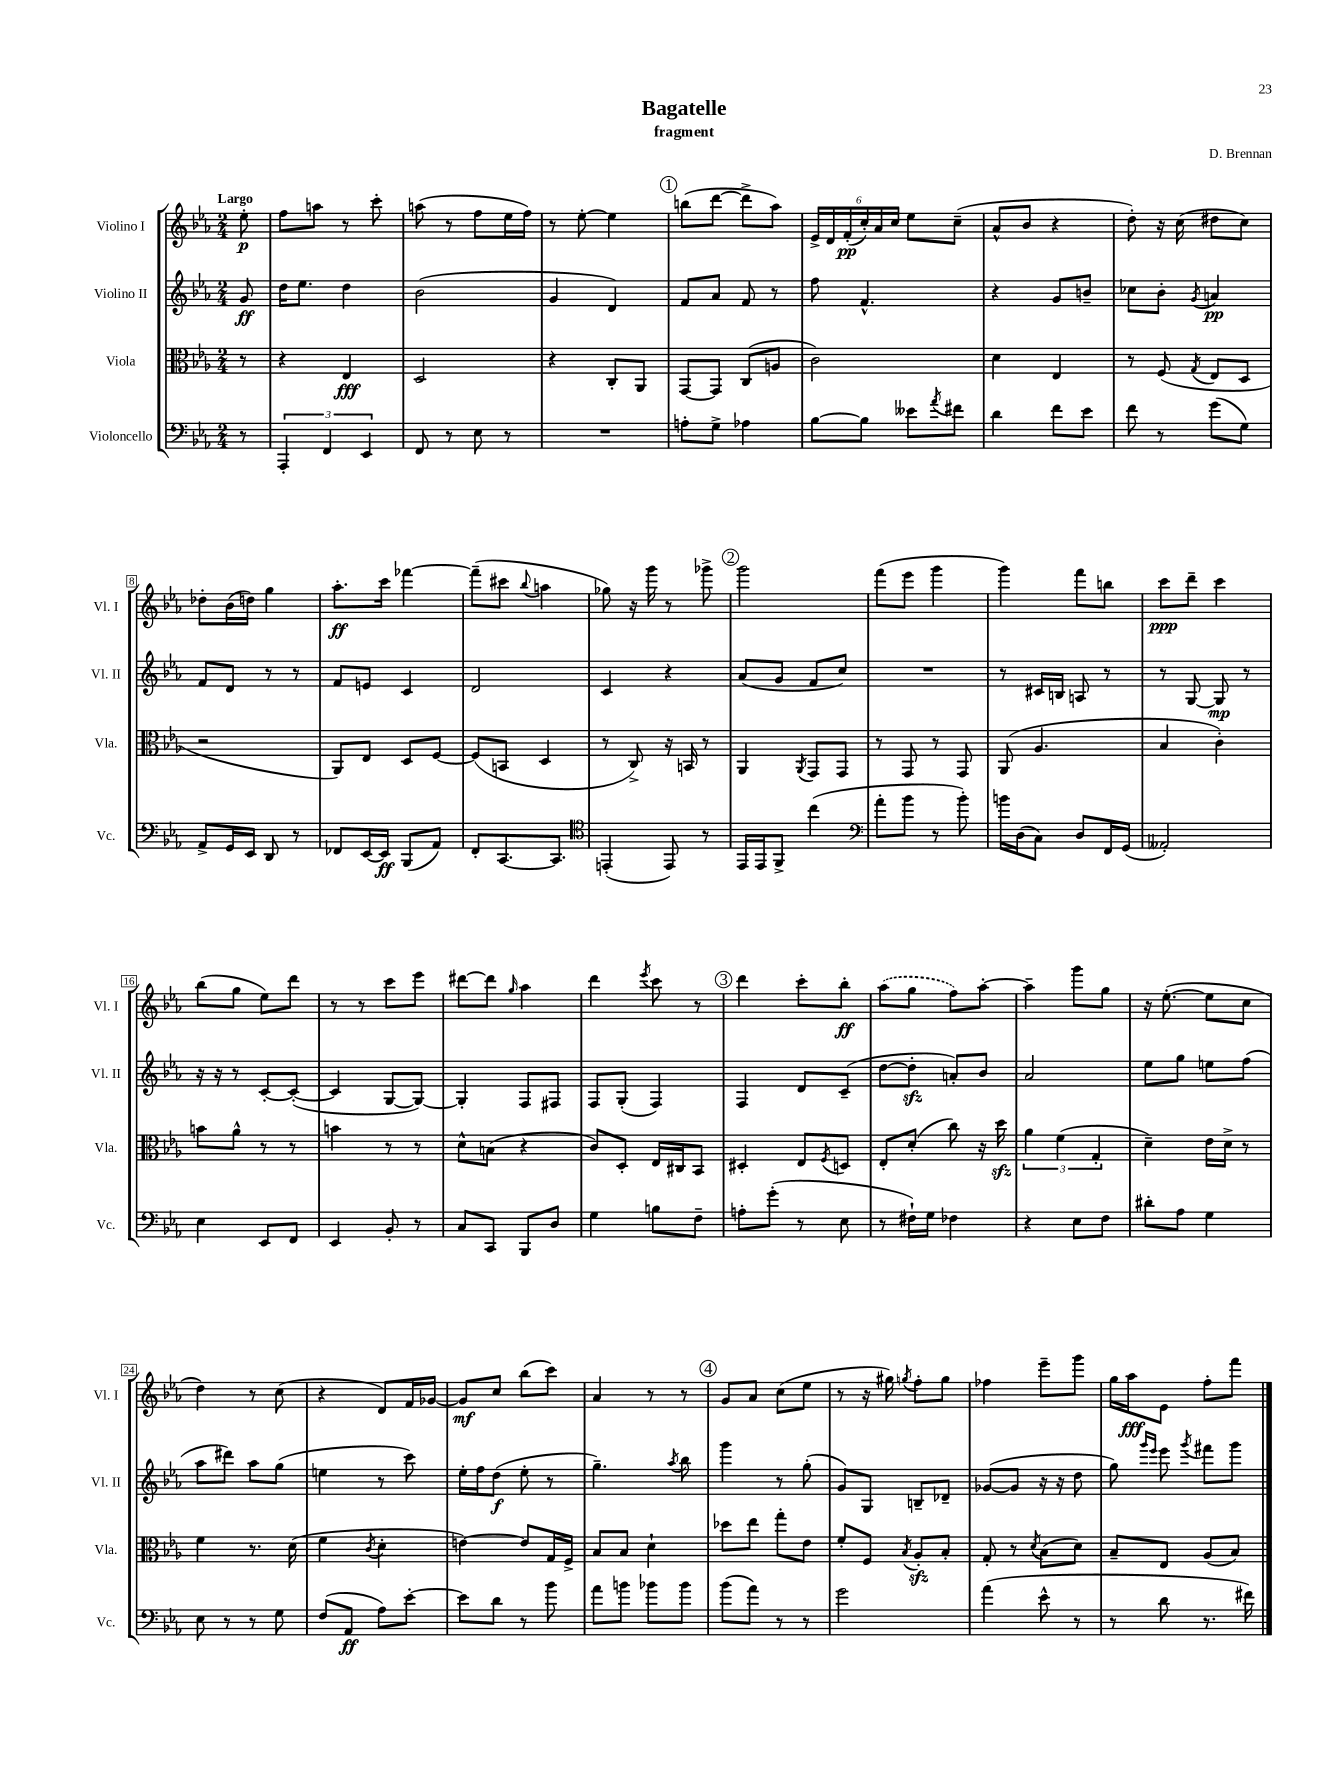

**kern	**dynam	**kern	**dynam	**kern	**dynam	**kern	**dynam
*part4	*part4	*part3	*part3	*part2	*part2	*part1	*part1
*staff4	*staff4	*staff3	*staff3	*staff2	*staff2	*staff1	*staff1
*I"Violoncello	*	*I"Viola	*	*I"Violino II	*	*I"Violino I	*
*I'Vc.	*	*I'Vla.	*	*I'Vl. II	*	*I'Vl. I	*
*clefF4	*	*clefC3	*	*clefG2	*	*clefG2	*
*k[b-e-a-]	*	*k[b-e-a-]	*	*k[b-e-a-]	*	*k[b-e-a-]	*
*M2/4	*	*M2/4	*	*M2/4	*	*M2/4	*
=	=	=	=	=	=	=	=
!	!	!	!	!	!	!LO:TX:a:B:t=Largo	!
8r	.	8r	.	8g/	ff	8ee-'\	p
=1	=1	=1	=1	=1	=1	=1	=1
6AAA-'/	.	4r	.	16dd\KL	.	8ff\L	.
.	.	.	.	8.ee-\J	.	.	.
.	.	.	.	.	.	8aan\J	.
6FF/	.	.	.	.	.	.	.
.	.	4E-/	fff	4dd\	.	8r	.
6EE-/	.	.	.	.	.	.	.
.	.	.	.	.	.	8ccc'\	.
=2	=2	=2	=2	=2	=2	=2	=2
8FF/	.	2D/	.	(2b-\	.	(8aan\	.
8r	.	.	.	.	.	8r	.
8E-\	.	.	.	.	.	8ff\L	.
8r	.	.	.	.	.	16ee-\L	.
.	.	.	.	.	.	16ff\JJ)	.
=3	=3	=3	=3	=3	=3	=3	=3
2r	.	4r	.	4g/	.	8r	.
.	.	.	.	.	.	[8ee-'\	.
.	.	8C'/L	.	4d/)	.	4ee-\]	.
.	.	8AA-/J	.	.	.	.	.
!!LO:REH:place=s1:t=1
=4	=4	=4	=4	=4	=4	=4	=4
8An'\L	.	[8GG/L	.	8f/L	.	(8bbn\L	.
8G^\J	.	8GG/J]	.	8a-/J	.	[8ddd\J	.
4A-X\	.	(8C/L	.	8f/	.	8ddd^\L]	.
.	.	8An/J	.	8r	.	8aa-\J)	.
=5	=5	=5	=5	=5	=5	=5	=5
[8B-\L	.	2c\)	.	8ff\	.	24e-^/LL	.
.	.	.	.	.	.	24d/	.
.	.	.	.	.	.	(24f'/	pp
8B-\J]	.	.	.	4.f^^/	.	24cc'/)	.
.	.	.	.	.	.	24a-/	.
.	.	.	.	.	.	24cc/JJ	.
8e--X\L	.	.	.	.	.	8ee-\L	.
8qa-/	.	.	.	.	.	.	.
8f#X\J	.	.	.	.	.	(8cc~\J	.
=6	=6	=6	=6	=6	=6	=6	=6
4d\	.	4d\	.	4r	.	8a-^^/L	.
.	.	.	.	.	.	8b-/J	.
8f\L	.	4E-/	.	8g/L	.	4r	.
8e-\J	.	.	.	8bn~/J	.	.	.
=7	=7	=7	=7	=7	=7	=7	=7
8f\	.	8r	.	8cc-X\L	.	8dd'\)	.
8r	.	(8F/	.	8b-'\J	.	16r	.
.	.	.	.	.	.	(16cc\	.
.	.	8qG/	.	8qg/	.	.	.
(8g\L	.	8E-/L	.	4an/	pp	8dd#X\L	.
8G\J)	.	8D/J	.	.	.	8cc\J)	.
!!LO:LB:g=z
=8	=8	=8	=8	=8	=8	=8	=8
8AA-^/L	.	2r	.	8f/L	.	8dd-X'\L	.
16GG/L	.	.	.	8d/J	.	(16b-\L	.
16EE-/JJ	.	.	.	.	.	16ddn\JJ)	.
8DD/	.	.	.	8r	.	4gg\	.
8r	.	.	.	8r	.	.	.
=9	=9	=9	=9	=9	=9	=9	=9
8FF-X/L	.	8AA-/L)	.	8f/L	.	8.aa-'\L	ff
[16EE-/L	.	8E-/J	.	8en/J	.	.	.
16EE-/JJ]	ff	.	.	.	.	16ccc\Jk	.
(8BBB-/L	.	8D/L	.	4c/	.	[4fff-X\	.
8AA-/J)	.	[8F/J	.	.	.	.	.
=10	=10	=10	=10	=10	=10	=10	=10
8FF'/L	.	(8F/L]	.	2d/	.	(8fff-~\L]	.
[8.CC/	.	8BBn/J	.	.	.	8ccc#X\J	.
.	.	.	.	.	.	8qqbb-/	.
.	.	4D/	.	.	.	4aan\	.
8.CC/J]	.	.	.	.	.	.	.
=11	=11	=11	=11	=11	=11	=11	=11
*clefC4	*	*	*	*	*	*	*
(4EEn'/	.	8r	.	4c/	.	8gg-X\)	.
.	.	8C^/)	.	.	.	16r	.
.	.	.	.	.	.	16ggg\	.
8EE/)	.	16r	.	4r	.	8r	.
.	.	16BBn/	.	.	.	.	.
8r	.	8r	.	.	.	8ggg-X^\	.
!!LO:REH:place=s1:t=2
=12	=12	=12	=12	=12	=12	=12	=12
16EE-/LL	.	4AA-/	.	(8a-/L	.	2ggg\	.
16EE-/J	.	.	.	.	.	.	.
8FF^/J	.	.	.	8g/J	.	.	.
.	.	8qAA-/	.	.	.	.	.
(4cc\	.	8GG/L	.	8f/L	.	.	.
.	.	8GG/J	.	8cc/J)	.	.	.
=13	=13	=13	=13	=13	=13	=13	=13
*clefF4	*	*	*	*	*	*	*
8a-'\L	.	8r	.	2r	.	(8fff\L	.
8b-\J	.	8GG/	.	.	.	8eee-\J	.
8r	.	8r	.	.	.	4ggg\	.
8b-'\)	.	8GG/	.	.	.	.	.
=14	=14	=14	=14	=14	=14	=14	=14
16bn\LL	.	(8AA-/	.	8r	.	4ggg\)	.
(16D\J	.	.	.	.	.	.	.
8C\J)	.	4.A-/	.	16c#X/LL	.	.	.
.	.	.	.	16Bn/JJ	.	.	.
8D/L	.	.	.	8An/	.	8fff\L	.
16FF/L	.	.	.	8r	.	8bbn\J	.
(16GG/JJ	.	.	.	.	.	.	.
=15	=15	=15	=15	=15	=15	=15	=15
2AA--X'/)	.	4B-/	.	8r	.	8ccc\L	ppp
.	.	.	.	[8G/	.	8ddd~\J	.
.	.	4c'\)	.	8G/]	mp	4ccc\	.
.	.	.	.	8r	.	.	.
!!LO:LB:g=z
=16	=16	=16	=16	=16	=16	=16	=16
4E-\	.	8bn\L	.	16r	.	(8bb-\L	.
.	.	.	.	16r	.	.	.
.	.	8a-^^\J	.	8r	.	8gg\J	.
8EE-/L	.	8r	.	[8c'/L	.	8ee-\L)	.
8FF/J	.	8r	.	(8c'/J_	.	8ddd\J	.
=17	=17	=17	=17	=17	=17	=17	=17
4EE-/	.	4bn\	.	4c/]	.	8r	.
.	.	.	.	.	.	8r	.
8BB-'/	.	8r	.	[8G/L	.	8ccc\L	.
8r	.	8r	.	8G/J_)	.	8eee-\J	.
=18	=18	=18	=18	=18	=18	=18	=18
8C/L	.	8d^^\L	.	4G'/]	.	[8ddd#X\L	.
8CC/J	.	(8Bn\J	.	.	.	8ddd#\J]	.
.	.	.	.	.	.	16qqgg/	.
8BBB-/L	.	4r	.	8F/L	.	4aa-\	.
8D/J	.	.	.	8F#X/J	.	.	.
=19	=19	=19	=19	=19	=19	=19	=19
4G\	.	8c/L)	.	8F/L	.	4ddd\	.
.	.	8D'/J	.	(8G'/J	.	.	.
.	.	.	.	.	.	8qeee-/	.
8Bn\L	.	16E-/LL	.	4F/)	.	8ccc\	.
.	.	16C#X/J	.	.	.	.	.
8F~\J	.	8BB-/J	.	.	.	8r	.
!!LO:REH:place=s1:t=3
=20	=20	=20	=20	=20	=20	=20	=20
8An'\L	.	4D#X'/	.	4F/	.	4ddd\	.
(8g'\J	.	.	.	.	.	.	.
8r	.	8E-/L	.	8d/L	.	8ccc'\L	.
.	.	8qF/	.	.	.	.	.
8E-\	.	8Dn/J	.	(8c~/J	.	8bb-'\J	ff
=21	=21	=21	=21	=21	=21	=21	=21
8r	.	8E-'/L	.	[8dd\L	.	(8aa-\L	.
16F#X`\LL)	.	(8d'/J	.	8ddzz'\J]	.	8gg\J	.
16G\JJ	.	.	.	.	.	.	.
4F-X\	.	8cc\)	.	8an'/L)	.	8ff\L)	.
.	.	16r	.	8b-/J	.	[8aa-'\J	.
.	.	16ddzz\	.	.	.	.	.
=22	=22	=22	=22	=22	=22	=22	=22
4r	.	6a-\	.	2a-/	.	4aa-~\]	.
.	.	(6f\	.	.	.	.	.
8E-\L	.	.	.	.	.	8ggg\L	.
.	.	6G'/	.	.	.	.	.
8F\J	.	.	.	.	.	8gg\J	.
=23	=23	=23	=23	=23	=23	=23	=23
8d#X'\L	.	4d~\)	.	8ee-\L	.	16r	.
.	.	.	.	.	.	([8.ee-'\	.
8A-\J	.	.	.	8gg\J	.	.	.
4G\	.	16e-\LL	.	8een\L	.	8ee-\L]	.
.	.	16d^\JJ	.	.	.	.	.
.	.	8r	.	(8ff\J	.	8cc\J	.
!!LO:LB:g=z
=24	=24	=24	=24	=24	=24	=24	=24
8E-\	.	4f\	.	8aa-\L	.	4dd\)	.
8r	.	.	.	8ddd#X\J)	.	.	.
8r	.	8.r	.	8aa-\L	.	8r	.
8G\	.	.	.	(8gg\J	.	(8cc\	.
.	.	(16d\	.	.	.	.	.
=25	=25	=25	=25	=25	=25	=25	=25
(8F/L	.	4f\	.	4een\	.	4r	.
8AA-/J	ff	.	.	.	.	.	.
.	.	8qc/	.	.	.	.	.
8A-\L)	.	4d'\	.	8r	.	8d/L)	.
[8e-'\J	.	.	.	8ccc\)	.	16f/L	.
.	.	.	.	.	.	[16g-X/JJ	.
=26	=26	=26	=26	=26	=26	=26	=26
8e-\L]	.	[4en\)	.	16ee-'\LL	.	8g-/L]	mf
.	.	.	.	16ff\J	.	.	.
8d\J	.	.	.	(8dd\J	f	8cc/J	.
8r	.	8e/L]	.	8ee-'\	.	(8bb-\L	.
8b-\	.	16G/L	.	8r	.	8ccc\J)	.
.	.	16F^/JJ	.	.	.	.	.
=27	=27	=27	=27	=27	=27	=27	=27
8a-\L	.	8B-/L	.	4.gg~\)	.	4a-/	.
8bn\J	.	8B-/J	.	.	.	.	.
8b-X\L	.	4d`\	.	.	.	8r	.
.	.	.	.	8qaa-/	.	.	.
8b-\J	.	.	.	8bb-\	.	8r	.
!!LO:REH:place=s1:t=4
=28	=28	=28	=28	=28	=28	=28	=28
(8b-\L	.	8dd-X\L	.	4ggg\	.	8g/L	.
8a-\J)	.	8ee-\J	.	.	.	8a-/J	.
8r	.	8gg'\L	.	8r	.	(8cc\L	.
8r	.	8e-\J	.	(8gg'\	.	8ee-\J	.
=29	=29	=29	=29	=29	=29	=29	=29
2g\	.	8f'/L	.	8g/L)	.	8r	.
.	.	8F/J	.	8G/J	.	16r	.
.	.	.	.	.	.	16gg#X\)	.
.	.	8qB-/	.	.	.	8qggn/	.
.	.	8A-zz'/L	.	8Bn~/L	.	8ff'\L	.
.	.	8B-'/J	.	8d-X~/J	.	8gg\J	.
=30	=30	=30	=30	=30	=30	=30	=30
(4a-\	.	8G'/	.	([8g-X/L	.	4ff-X\	.
.	.	8r	.	8g-/J]	.	.	.
.	.	8qd/	.	.	.	.	.
8e-^^\	.	(8B-\L	.	16r	.	8eee-~\L	.
.	.	.	.	16r	.	.	.
8r	.	8d\J)	.	8dd\	.	8ggg\J	.
=31	=31	=31	=31	=31	=31	=31	=31
8r	.	8B-~/L	.	8gg\)	.	16gg\LL	.
.	.	.	.	.	.	16aa-\J	fff
.	.	.	.	16qqggg/LL	.	.	.
.	.	.	.	16qqeee-/JJ	.	.	.
8d\	.	8E-/J	.	8eee-\	.	8e-\J	.
.	.	.	.	8qggg/	.	.	.
8.r	.	(8A-/L	.	8fff#X\L	.	8ff'\L	.
.	.	8B-/J)	.	8ggg\J	.	8fff\J	.
16f#X\)	.	.	.	.	.	.	.
==	==	==	==	==	==	==	==
*-	*-	*-	*-	*-	*-	*-	*-
